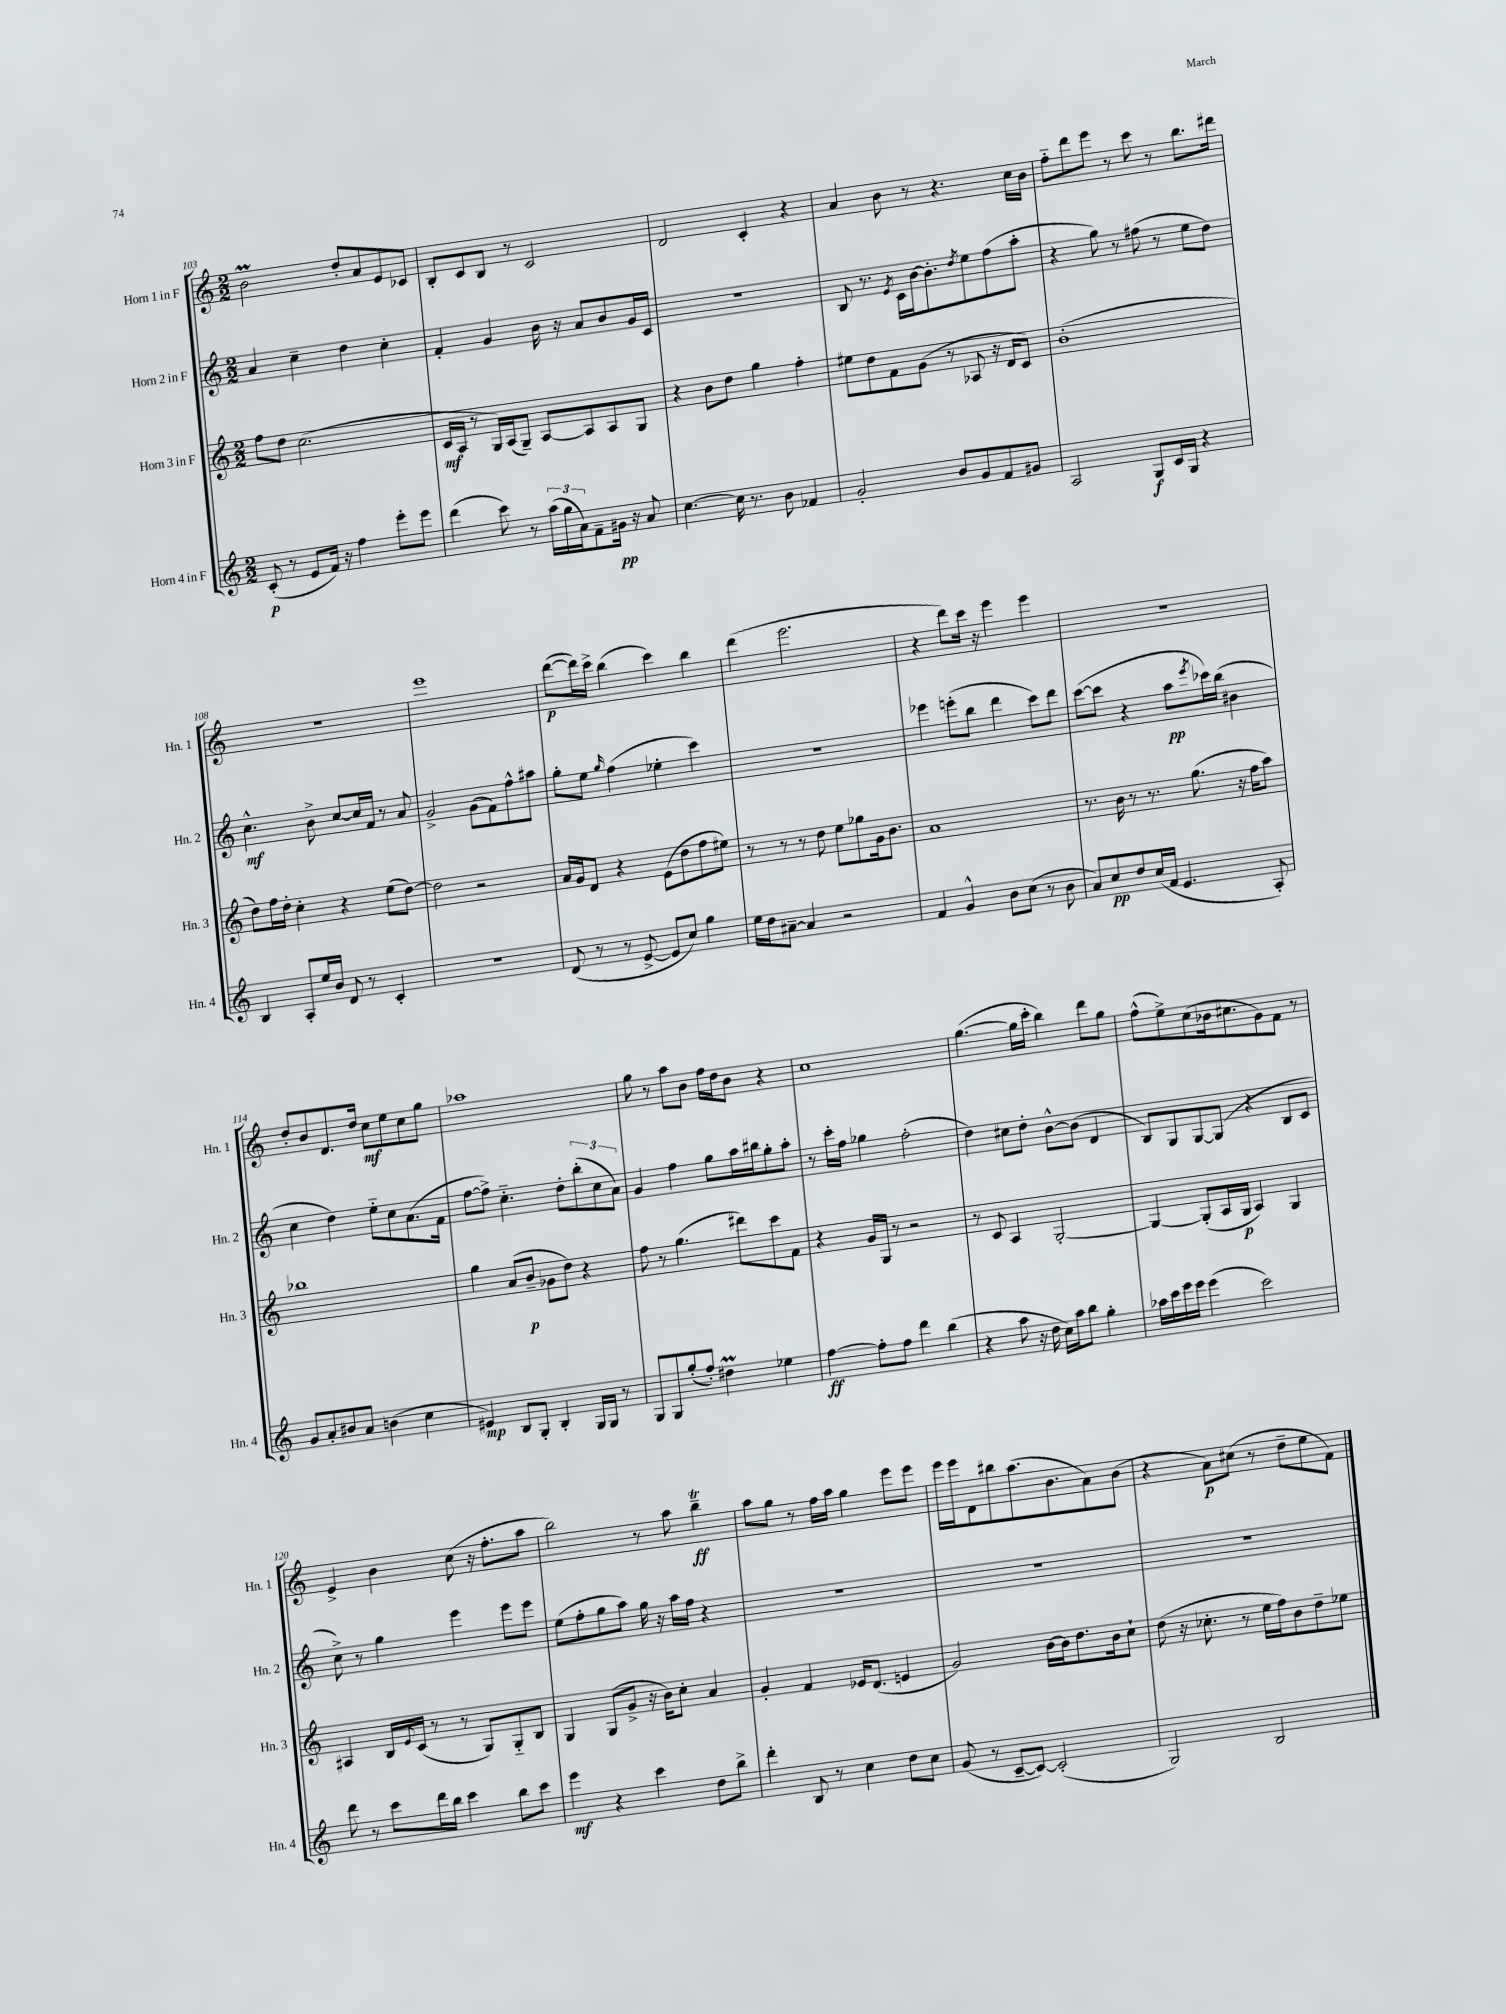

**kern	**kern	**kern	**kern
*staff4	*staff3	*staff2	*staff1
*clefG2	*clefG2	*clefG2	*clefG2
*k[]	*k[]	*k[]	*k[]
*M2/2	*M2/2	*M2/2	*M2/2
(8c'/	8ff\L	4a/	2b\
8r	8dd\J	.	.
8e/L	(2.cc\	4cc~\	.
16f/Jk)	.	.	.
16r	.	.	.
4ff\	.	4dd\	8dd'/L
.	.	.	8a/
8eee'\L	.	4cc'\	8e/
8eee\J	.	.	8c-/J
=	=	=	=
(4ddd\	16c/LL	4f'/	8B'/L
.	16A/JJ	.	.
.	8r	.	8c/
8ccc\)	16G/LL)	4g/	8B/J
.	(16A/J	.	.
8r	8G~/J)	.	8r
(24aa\LL	[8A/L	16b\	2c/
24gg\	.	.	.
.	.	16r	.
24a\J)	.	.	.
8f~\	8A/]	8a/L	.
16g#\Jk	8A/	8b/	.
16r	.	.	.
8a/	8G/J	16g/L	.
.	.	16c/JJ	.
=	=	=	=
[4.cc\	4r	1r	2d/
.	8b\L	.	.
16cc\]	8dd\J	.	.
8.r	.	.	.
.	4gg\	.	4c'/
8b\	.	.	.
4f-/	4ff'\	.	4r
=	=	=	=
2g'/	8ee#\L	8B/	4a/
.	8dd\	8.r	.
.	8f\	.	8b\
.	.	8qe/	.
.	.	16c\LL	.
.	(8g\J	[16b\J	8r
.	.	8.b'\]	.
8b/L	8r	.	4.r
.	.	8qdd/	.
8g/	8A-/	8ee\	.
8f/	16r	(8ff\	.
.	16d/LK	.	.
8g#/J	8c/J)	8aa'\J	16cc\LL
.	.	.	16b\JJ
=	=	=	=
2A/	(1b'	4r	8ff'~\L
.	.	.	8ddd\
.	.	8gg\)	8eee\J
.	.	8r	8r
8G/L	.	(8ff#\	8ccc\
16c/L	.	8r	8r
16G/JJ	.	.	.
4r	.	8ee\L	8.bb\L
.	.	8dd\J)	.
.	.	.	16ddd#\Jk
=	=	=	=
4B/	8dd\L)	4.cc^^\	1r
.	16ff\L	.	.
.	16dd'\JJ	.	.
8A'/L	4cc'\	.	.
16ee/L	.	8b^\	.
16b/JJ	.	.	.
8d/	4r	[8cc/L	.
8r	.	16cc/]L	.
.	.	16f/JJ	.
4c'/	(8ee\L	8r	.
.	[8dd\J)	8a/	.
=	=	=	=
1r	2dd\]	2g^/	1eee
.	2r	(8g\L	.
.	.	8f\)	.
.	.	8ff^^\	.
.	.	8aa#\J	.
=	=	=	=
(8d/	16a/LL	8gg'\L	([8ddd\L
.	16g/J	.	.
8r	8d/J	8ee\J	16ddd\]L)
.	.	.	16ccc^\JJ
.	.	16qqgg/	.
8r	4r	(4ff\	(4bb\
[8e^/	.	.	.
8e/]L	(8e\L	4ee-'\	4ccc\)
8cc/J)	8dd\	.	.
4gg\	8ff\	4ccc\)	4bb\
.	8ee#\J)	.	.
=	=	=	=
16ee\LL	8r	1r	(4ddd\
16dd\J	.	.	.
[8a#~\J	8r	.	.
4a#/]	8r	.	2.eee\
.	8dd\	.	.
2r	8ee\L	.	.
.	8gg-\	.	.
.	16g\k	.	.
.	8.b\J	.	.
=	=	=	=
4f/	1a	4eee-\	4r
4g^^/	.	(8eee'\L	8ddd\L)
.	.	8bb\J	16ccc\Jk
.	.	.	16r
8b\L	.	4ddd\	4eee\
(8cc\J	.	.	.
8r	.	8ccc\L)	4eee\
8b\	.	8ddd\J	.
=	=	=	=
8a/L)	8.r	([8ccc\L	1r
8cc/	.	8ccc\]J	.
.	16b\	.	.
8dd/	8r	4r	.
(16cc/L	8.r	.	.
16f/JJ	.	.	.
4.e/	.	8aa\L	.
.	(8.gg\	.	.
.	.	8qeee/	.
.	.	16ccc-\L)	.
.	.	(16bb\JJ	.
.	16r	4b#\	.
.	16ff\LK	.	.
8A'/)	8aa\J)	.	.
=	=	=	=
8g/L	1bb-	4cc\	8dd'/L
8a'/	.	.	8b/
8b#/	.	4dd\)	8.d/
8a/J	.	.	.
.	.	.	16dd/Jk
(4b\	.	8ee'~\L	8cc\L
.	.	8cc\	8ee\
4cc\	.	(8.a\	8cc\
.	.	.	8gg\J
.	.	16f\Jk	.
=	=	=	=
4e#/)	4gg\	[8ff\L	1aa-
.	.	8ff^\]J)	.
8B/L	(8a/L	4.cc'~\	.
8G'/J	8b~/J	.	.
4B'/	8g-\L	.	.
.	8dd\J)	8dd'\L	.
16G/LL	4r	(12bb'\	.
16G/JJ	.	.	.
.	.	12cc\	.
8r	.	.	.
.	.	12a\J)	.
=	=	=	=
8G/L	8ff\	4g/	8gg\
8G/	8r	.	8r
(8gg'/	(4.gg\	4ff\	8aa\L
8ff'/J)	.	.	8b\J
4dd#\	.	8gg\L	16ff\LL
.	.	.	16dd\J
.	8ddd#\L)	16aa\L	8b\J
.	.	16bb#\J	.
4ee-\	8ccc\	8gg'\	4r
.	8f\J	8aa'\J	.
=	=	=	=
[4ff\	4r	8r	1cc
.	.	16ccc'\LL	.
.	.	16ff\JJ	.
8ff'\]L	16g/LL	4gg-\	.
.	16G/JJ	.	.
8ff\J	8r	.	.
4ddd\	2r	(2ff'\	.
(4bb\	.	.	.
=	=	=	=
4r	8r	4dd\)	([4.gg\
.	8c/	.	.
8aa\	4A/	8cc#\L	.
16r	.	8dd'\J	16gg\]LL
16dd\	.	.	16ccc'\JJ
16cc\LL)	[2G'/	[8b^^\L	4bb\)
16aa\J	.	.	.
8bb\J	.	(8b\]J	.
4gg'\	.	4d/	8ddd\L
.	.	.	8gg\J
=	=	=	=
16aa-\LL	4G/_	8B/L)	(8ff^^\L
16ccc\	.	.	.
16eee\	.	8G/	8ee^\)
16eee\JJ	.	.	.
(4eee\	(8G'/]L	[8G/	(8cc\
.	16A/L	(8G/]J	16b-\k
.	16G/JJ	.	8.cc#\
2ccc\)	4A/)	4r	.
.	.	.	8g\)
.	4G/	8B/L	8f\J
.	.	8c/J	8r
=	=	=	=
8ddd\	4A#/	8cc^\)	4e^/
8r	.	8r	.
8ccc\L	16B/LL	4gg\	4b\
.	8qqe/	.	.
.	(16c/JJ	.	.
16ddd\L	8r	.	.
16bb\JJ	.	.	.
4ccc\	8r	4eee\	(8cc\
.	8G/L)	.	16r
.	.	.	8.ff'\L
8bb\L	8G'~/	8eee\L	.
8ccc\J	8B/J	8eee\J	8aa\J
=	=	=	=
4eee\	4G/	(8ee\L	2bb\)
.	.	8ff'\	.
4r	(8G/L	8gg\	.
.	8g^/J	8aa\J)	.
4ccc\	16r	16gg\	8r
.	16b\LK)	16r	.
.	8cc'\J	16aa\LL	8aa\
.	.	16ff\JJ	.
8dd\L	4a/	4r	4bb~\
8bb^\J	.	.	.
=	=	=	=
4ddd'\	4g'/	1r	8aa\L
.	.	.	8gg\J
8B/	4f/	.	8r
8r	.	.	16ff\LL
.	.	.	16aa\JJ
4cc\	16e-/LK	.	4gg\
.	(8.d/J	.	.
8dd\L	4e/	.	8eee\L
8cc\J	.	.	8eee\J
=	=	=	=
(8g/	2g/)	1r	16eee\LL
.	.	.	16eee\J
8r	.	.	8d\
[8c~/L	.	.	8bb#\
8c/_J)	.	.	(8.aa\
(2c'/]	[16b\LL	.	.
.	16b\]J	.	8.b\
.	8.dd\	.	.
.	.	.	8a\)
.	16b\k	.	.
.	8cc`\J	.	(8b\J
=	=	=	=
2G/)	(8dd\	1r	4r
.	16r	.	.
.	8.cc-'\	.	.
.	.	.	8a\L)
.	8r	.	(8cc#\J
2B/	16ee\LL	.	8r
.	16ff\J)	.	.
.	8b\	.	8dd~\L
.	8dd~\	.	8ee\
.	8ee-\J	.	8f\J)
==	==	==	==
*-	*-	*-	*-
